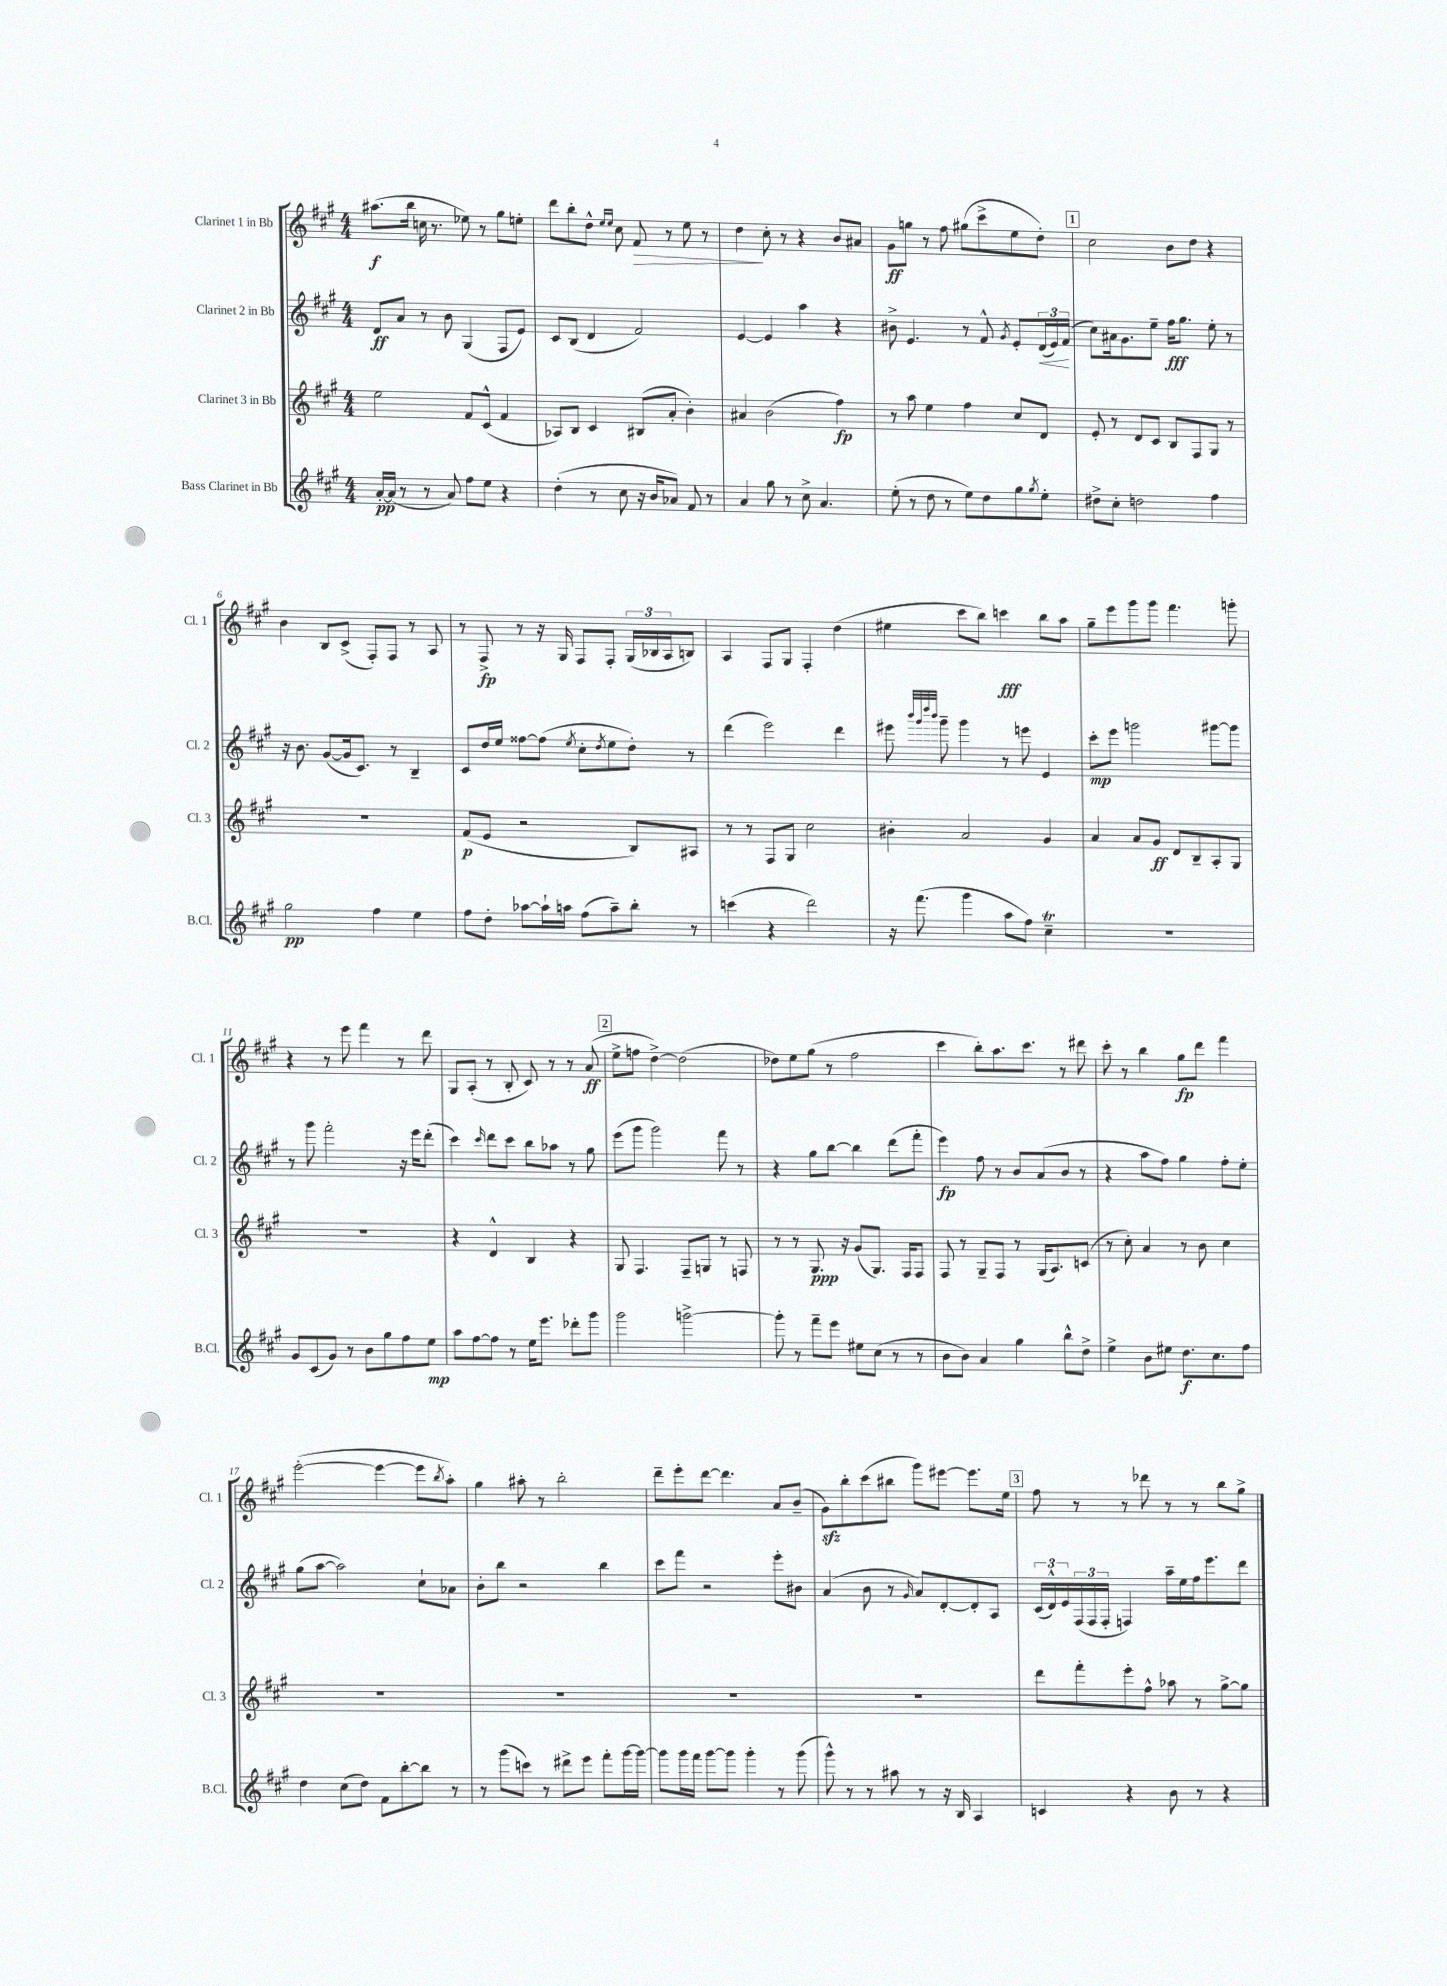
<<
\new StaffGroup <<
\new Staff = "s0" \with { instrumentName = "Clarinet 1 in Bb" shortInstrumentName = "Cl. 1" } {
    \clef treble \key a \major \numericTimeSignature \time 4/4
    ais''8.\f( b''16 c''16 r8. ees''8) r8 gis''8 e''8-. |
    d'''8 b''8-. d''8-^ \grace { e''16 e''16 } cis''8 fis'8\> r8 e''8 r8 |
    d''4\! cis''8-. r8 r4 b'8 ais'8 |
    gis'8\ff g''8 r8 fis''8 gis''8( cis'''8-> e''8 d''8-.) |
    \mark \markup { \box "1" } cis''2 b'8 d''8 r4 |
    b'4 b8 cis'8->( fis8-.) fis8 r8 a8 |
    r8 fis8->\fp r8 r16 gis16 fis8 fis8-. \tuplet 3/2 { gis16( bes16 a16 } b8) |
    a4 fis8 gis8 fis4-. d''4( |
    eis''4 cis'''8 b''8) c'''4\fff b''8 a''8 |
    gis''8-- e'''8 gis'''8 gis'''8 fis'''4. g'''8-. |
    r4 r8 e'''8 fis'''4 r8 d'''8 |
    gis8 a8-.( r8 b8-. cis'8) r8 r8 a'8\ff( |
    \mark \markup { \box "2" } e''8-> f''8 d''4~->) d''2( |
    des''8) e''8 gis''8( r8 fis''2 |
    cis'''4 b''8-.) a''8. cis'''8. r8 dis'''8 |
    cis'''8-. r8 b''4 gis''8\fp d'''8 fis'''4 |
    e'''2~-.( e'''4~ e'''8 \acciaccatura { b''8 } a''8-.) |
    gis''4 ais''8-. r8 b''2-. |
    d'''8-- e'''8-. d'''8~ d'''4. a'8 b'8--( |
    gis'8\sfz) b''8-. cis'''8( bis''8 gis'''8) eis'''8~ eis'''8. e''16 |
    \mark \markup { \box "3" } fis''8 r8 r8 des'''8 r8 r8 b''8 gis''8-> \bar "|." |
}
\new Staff = "s1" \with { instrumentName = "Clarinet 2 in Bb" shortInstrumentName = "Cl. 2" } {
    \clef treble \key a \major \numericTimeSignature \time 4/4
    d'8\ff a'8 r8 b'8 gis4( fis8 e'8) |
    cis'8 b8( d'4 fis'2) |
    e'4~ e'4 a''4 r4 |
    bis'8-> e'4. r8 fis'8-^ \acciaccatura { gis'8 } e'8-. \tuplet 3/2 { d'16\<( e'16) fis'16\!( } |
    \mark \markup { \box "1" } cis''8) ais'16 gis'8. e''8-- fis''16\fff gis''8. e''8-. r8 |
    r16 b'8. gis'8~( gis'16 cis'8.) r8 b4-- |
    cis'8 d''16 e''16 fisis''8~ fisis''8( \acciaccatura { e''8 } cis''8-. \acciaccatura { d''8 } e''8 d''8-.) r8 |
    d'''4( e'''2) d'''4 |
    eis'''8 \grace { b'''32 gis'''32 d''''32 b'''32 } gis'''8-- gis'''4 r8 e'''8 e'4 |
    cis'''8-.\mp e'''8 g'''2 gis'''8~ gis'''8 |
    r8 gis'''8 fis'''2-. r16 e'''16 d'''8-.( |
    cis'''4) \grace { cis'''16 } d'''8 cis'''8 b''8 aes''8 r8 gis''8 |
    \mark \markup { \box "2" } e'''8( gis'''8 gis'''2) fis'''8 r8 |
    r4 gis''8 b''8~ b''4 d'''8( fis'''8-. |
    e'''4\fp) fis''8 r8 b'8 a'8( b'8 r8 |
    r4 a''8 fis''8) gis''4 fis''8-. e''8-. |
    gis''8( a''8~ a''2) cis''8-! aes'8 |
    b'8-. b''8 r2 b''4 |
    cis'''8 fis'''8 r2 e'''8-. bis'8 |
    a'4( b'8 r8 \grace { gis'16 } a'8) d'8~-. d'8-. a8 |
    \mark \markup { \box "3" } \tuplet 3/2 { cis'16( d'16-^) e'16 } \tuplet 3/2 { fis16( fis16 fis16-. } f4) a''16-- e''16 fis''16 e'''8. d'''8 \bar "|." |
}
\new Staff = "s2" \with { instrumentName = "Clarinet 3 in Bb" shortInstrumentName = "Cl. 3" } {
    \clef treble \key a \major \numericTimeSignature \time 4/4
    e''2 fis'8 cis'8-^( fis'4 |
    aes8) b8 cis'4 bis8( a'8-. b'4-.) |
    ais'4 b'2( fis''4\fp) |
    r8 a''8 e''4 fis''4 cis''8 d'8 |
    \mark \markup { \box "1" } e'8-. r8 d'8 cis'8 b8 fis8 gis8 r8 |
    R1 |
    fis'8\p( e'8 r2 b8) ais8 |
    r8 r8 fis8 gis8 cis''2 |
    bis'4-. a'2 gis'4 |
    a'4 a'8 gis'8\ff d'8 b8-- a8-. gis8 |
    R1 |
    r4 d'4-^ b4 r4 |
    \mark \markup { \box "2" } gis8 fis4. fis8-- g8 r8 f8 |
    r8 r8 gis8.\ppp r16 gis'8( gis8.) fis16 fis8 |
    fis8 r8 gis8-- fis8 r8 gis16( a8.) c'8( |
    r8 cis''8-.) a'4 r8 b'8 cis''4 |
    R1 |
    R1 |
    R1 |
    R1 |
    \mark \markup { \box "3" } d'''8 fis'''8-. e'''8-. fis''8-^ aes''8 r8 gis''8~-> gis''8 \bar "|." |
}
\new Staff = "s3" \with { instrumentName = "Bass Clarinet in Bb" shortInstrumentName = "B.Cl." } {
    \clef treble \key a \major \numericTimeSignature \time 4/4
    a'16~-.\pp a'16( r8 r8 a'8) fis''8 e''8 r4 |
    d''4-.( r8 cis''8 r16 b'16 aes'8) fis'8 r8 |
    a'4 gis''8 r8 cis''8-> a'4. |
    e''8-.( r8 d''8 r8 e''8) d''8 gis''8 \acciaccatura { gis''8 } e''8-. |
    \mark \markup { \box "1" } dis''8-> cis''8-. d''2 fis''4 |
    gis''2\pp fis''4 e''4 |
    fis''8 d''8-. aes''8~ aes''16-! a''16 fis''8( a''8--) b''8-. r8 |
    c'''4( r4 d'''2) |
    r16 fis'''8.( gis'''4 a''8 fis''8) cis''4--\trill |
    R1 |
    gis'8 cis'8( gis'8) r8 b'8 gis''8 fis''8 e''8\mp |
    a''8 fis''8~ fis''8 r8 e''16 e'''8. des'''8-. gis'''8 |
    \mark \markup { \box "2" } gis'''2 g'''2~-> |
    g'''8-. r8 fis'''8-- e'''8 eis''8 cis''8( r8 r8 |
    b'8 b'8) a'4 gis''4 b''8-^ d''8-> |
    e''4-> b'8 eis''8 d''8.\f cis''8. fis''8 |
    d''4 cis''8( d''8) fis'8 b''8~-. b''8 r8 |
    r8 gis'''8( c'''8) r8 dis'''8-> e'''8 fis'''8-. gis'''16~ gis'''16~ |
    gis'''8 gis'''16 fis'''16 gis'''8~ gis'''8 gis'''4-. r8 gis'''8( |
    gis'''8-^) r8 r8 ais''8 r8 r16 b16 a4 |
    \mark \markup { \box "3" } c'4 r4 b'8 r8 r4 \bar "|." |
}
>>
>>
